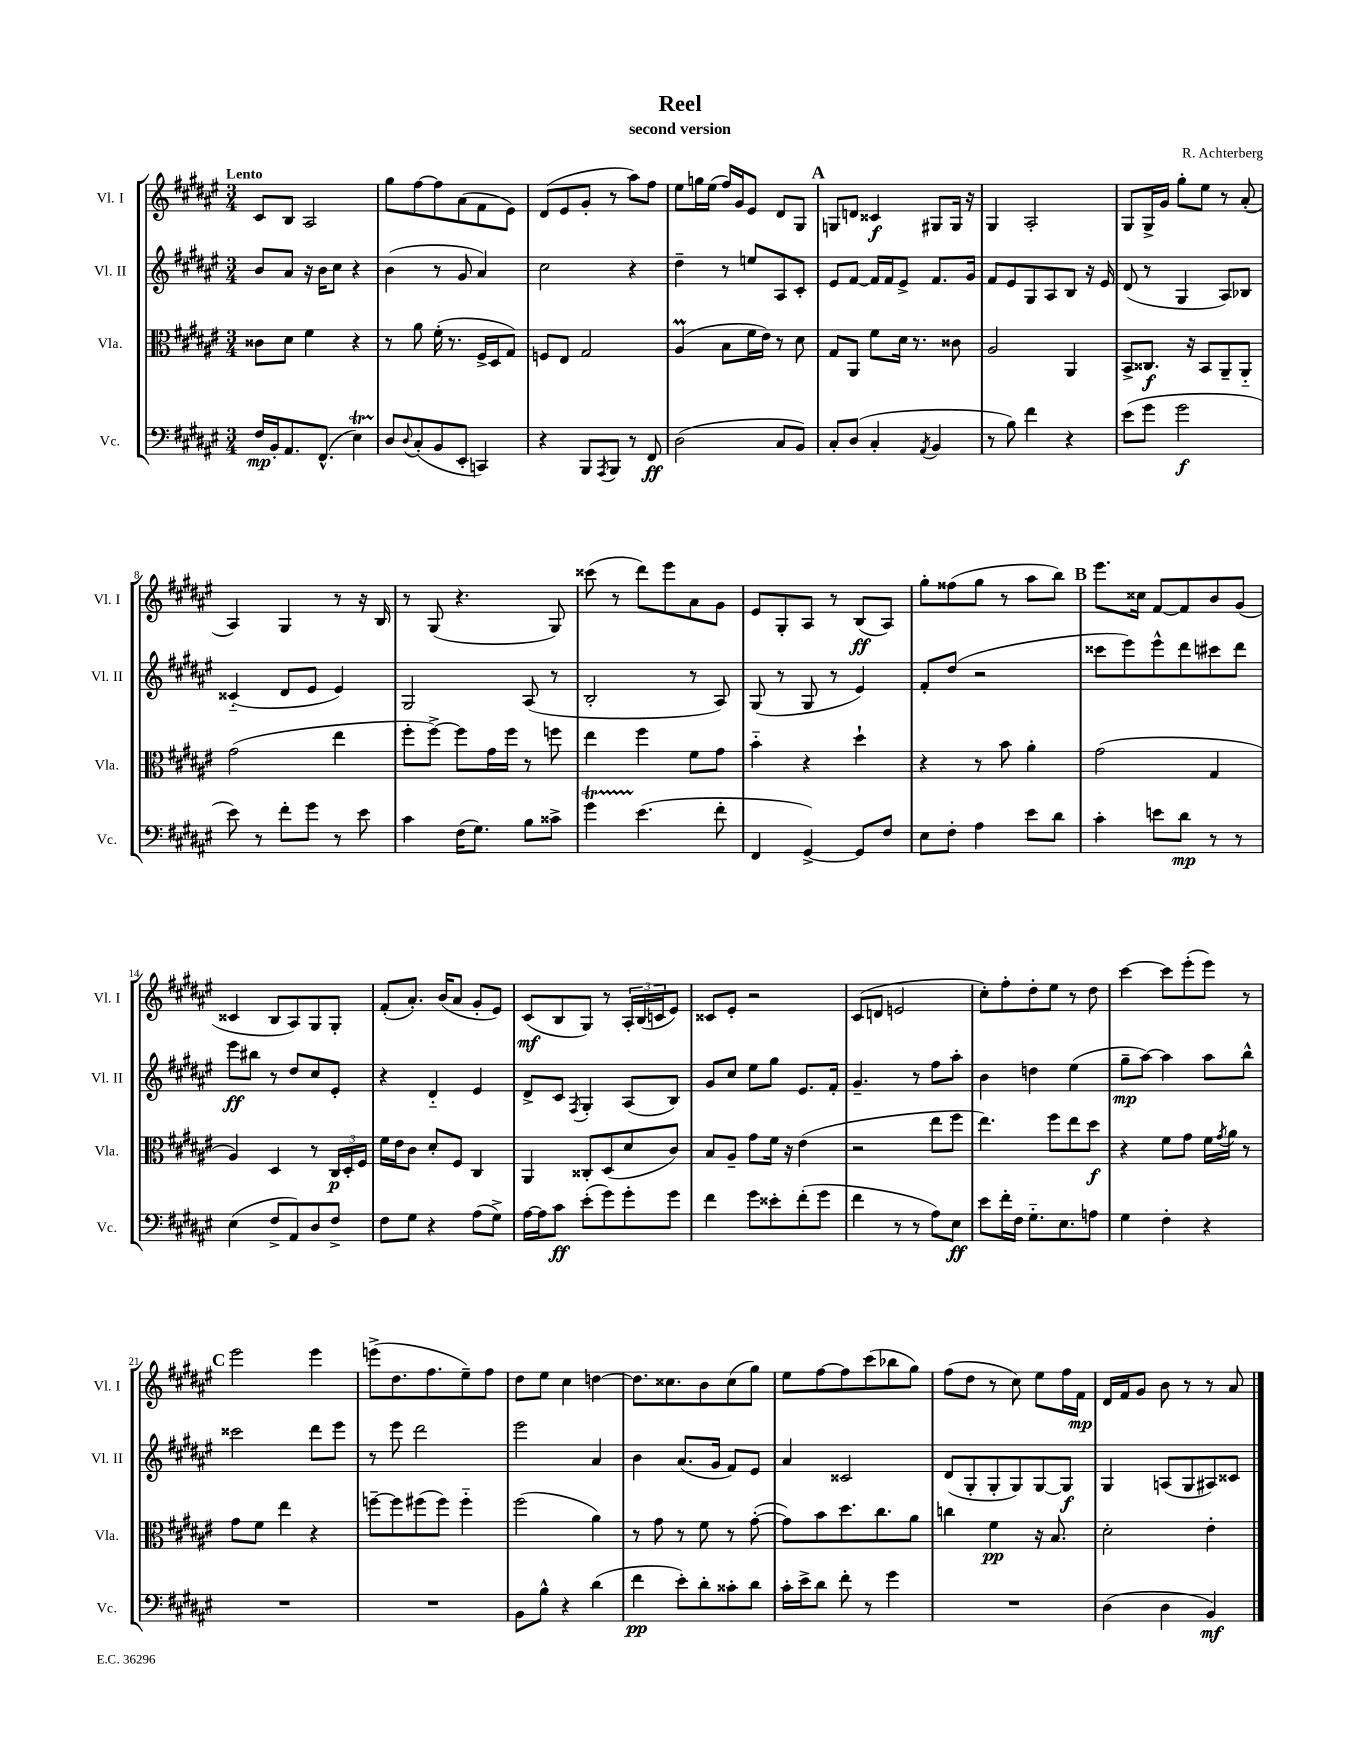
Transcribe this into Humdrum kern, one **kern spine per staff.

**kern	**dynam	**kern	**dynam	**kern	**dynam	**kern	**dynam
*part4	*part4	*part3	*part3	*part2	*part2	*part1	*part1
*staff4	*staff4	*staff3	*staff3	*staff2	*staff2	*staff1	*staff1
*I"Vc.	*	*I"Vla.	*	*I"Vl. II	*	*I"Vl. I	*
*I'Vc.	*	*I'Vla.	*	*I'Vl. II	*	*I'Vl. I	*
*clefF4	*	*clefC3	*	*clefG2	*	*clefG2	*
*k[f#c#g#d#a#e#]	*	*k[f#c#g#d#a#e#]	*	*k[f#c#g#d#a#e#]	*	*k[f#c#g#d#a#e#]	*
*M3/4	*	*M3/4	*	*M3/4	*	*M3/4	*
=1	=1	=1	=1	=1	=1	=1	=1
!	!	!	!	!	!	!LO:TX:a:B:t=Lento	!
16F#/LL	mp	8c##X\L	.	8b/L	.	8c#/L	.
16BB'/J	.	.	.	.	.	.	.
8.AA#/	.	8d#\J	.	8a#/J	.	8B/J	.
.	.	4f#\	.	16r	.	2A#/	.
(8.FF#^^/J	.	.	.	16b\KL	.	.	.
.	.	.	.	8cc#\J	.	.	.
4E#t\)	.	4r	.	4r	.	.	.
=2	=2	=2	=2	=2	=2	=2	=2
8D#/L	.	8r	.	(4b\	.	8gg#\L	.
8qqD#/	.	.	.	.	.	.	.
(8C#'/	.	8a#\	.	.	.	[8ff#\	.
8BB/	.	(16f#'\	.	8r	.	8ff#\]	.
.	.	8.r	.	.	.	.	.
8EE#'/J	.	.	.	8g#/	.	(8a#\	.
4CCn/)	.	16F#^/LL	.	4a#/)	.	8f#\	.
.	.	16D#/J	.	.	.	.	.
.	.	8G#/J)	.	.	.	8e#\J)	.
=3	=3	=3	=3	=3	=3	=3	=3
4r	.	8Fn/L	.	2cc#\	.	(8d#/L	.
.	.	8E#/J	.	.	.	8e#/	.
8BBB/L	.	2G#/	.	.	.	8g#'/J	.
8qAAA#/	.	.	.	.	.	.	.
8BBB/J	.	.	.	.	.	8r	.
8r	.	.	.	4r	.	8aa#\L)	.
8FF#/	ff	.	.	.	.	8ff#\J	.
=4	=4	=4	=4	=4	=4	=4	=4
(2D#\	.	(4A#m/	.	4dd#~\	.	8ee#\L	.
.	.	.	.	.	.	16ggn\L	.
.	.	.	.	.	.	(16ee#\JJ	.
.	.	8B\L	.	8r	.	16ff#/LL)	.
.	.	.	.	.	.	16g#/J	.
.	.	16f#\L	.	8een/L	.	8e#/J	.
.	.	16e#\JJ)	.	.	.	.	.
8C#/L	.	8r	.	8A#/	.	8d#/L	.
8BB/J)	.	8d#\	.	8c#'/J	.	8G#/J	.
!!LO:REH:place=s1:t=A
=5	=5	=5	=5	=5	=5	=5	=5
8C#'/L	.	8G#/L	.	8e#/L	.	8Gn/L	.
(8D#/J	.	8AA#/J	.	[8f#/J	.	8dn/J	.
4C#'/	.	8f#\L	.	16f#/LL]	.	4c##X/	f
.	.	.	.	16f#/J	.	.	.
.	.	16d#\Jk	.	8e#^/J	.	.	.
.	.	8.r	.	.	.	.	.
8qAA#/	.	.	.	.	.	.	.
4BB/	.	.	.	8.f#/L	.	8G#X/L	.
.	.	8c##X\	.	.	.	16G#/Jk	.
.	.	.	.	16g#/Jk	.	16r	.
=6	=6	=6	=6	=6	=6	=6	=6
8r	.	2A#/	.	8f#/L	.	4G#/	.
8B\)	.	.	.	8e#/	.	.	.
4f#\	.	.	.	8G#/	.	2A#'/	.
.	.	.	.	8A#/	.	.	.
4r	.	4AA#/	.	8B/J	.	.	.
.	.	.	.	16r	.	.	.
.	.	.	.	16e#/	.	.	.
=7	=7	=7	=7	=7	=7	=7	=7
(8e#\L	.	8BB^/L	.	(8d#/	.	8G#/L	.
8g#\J	.	8.C##X/J	f	8r	.	16G#^/L	.
.	.	.	.	.	.	16g#/JJ	.
2g#\	f	.	.	4G#/	.	8gg#'\L	.
.	.	16r	.	.	.	.	.
.	.	8BB/L	.	.	.	8ee#\J	.
.	.	8AA#~/	.	8A#/L)	.	8r	.
.	.	8AA#/J	.	8B-X/J	.	(8a#'/	.
!!LO:LB:g=z
=8	=8	=8	=8	=8	=8	=8	=8
8e#\)	.	(2g#\	.	(4c##X/	.	4A#/)	.
8r	.	.	.	.	.	.	.
8f#'\L	.	.	.	8d#/L	.	4G#/	.
8g#\J	.	.	.	8e#/J	.	.	.
8r	.	4ee#\	.	4e#/)	.	8r	.
8e#\	.	.	.	.	.	16r	.
.	.	.	.	.	.	16B/	.
=9	=9	=9	=9	=9	=9	=9	=9
4c#\	.	8ff#'\L	.	2G#/	.	8r	.
.	.	[8ff#^\J)	.	.	.	(8G#/	.
(16F#\KL	.	8ff#\L]	.	.	.	4.r	.
8.G#\J)	.	.	.	.	.	.	.
.	.	16g#\L	.	.	.	.	.
.	.	16ff#\JJ	.	.	.	.	.
8B\L	.	8r	.	(8A#/	.	.	.
8c##X^\J	.	8ffn\	.	8r	.	8G#/)	.
=10	=10	=10	=10	=10	=10	=10	=10
4g#T\	.	4ee#\	.	2B'/	.	(8ccc##X\	.
.	.	.	.	.	.	8r	.
(4.e#\	.	4ff#\	.	.	.	8ddd#\L)	.
.	.	.	.	.	.	8eee#\	.
.	.	8f#\L	.	8r	.	8a#\	.
8f#'\	.	8g#\J	.	8A#/)	.	8g#\J	.
=11	=11	=11	=11	=11	=11	=11	=11
4FF#/	.	4b\	.	(8G#/	.	8e#/L	.
.	.	.	.	8r	.	8G#'/	.
[4GG#^/)	.	4r	.	8G#/	.	8A#/J	.
.	.	.	.	8r	.	8r	.
8GG#/L]	.	4dd#`\	.	4e#/)	.	(8B/L	ff
8F#/J	.	.	.	.	.	8A#/J)	.
=12	=12	=12	=12	=12	=12	=12	=12
8E#\L	.	4r	.	8f#'/L	.	8gg#'\L	.
8F#'\J	.	.	.	(8dd#/J	.	(8ff##X\	.
4A#\	.	8r	.	2r	.	8gg#\J	.
.	.	8b\	.	.	.	8r	.
8e#\L	.	4a#'\	.	.	.	8aa#\L	.
8d#\J	.	.	.	.	.	8bb\J)	.
!!LO:REH:place=s1:t=B
=13	=13	=13	=13	=13	=13	=13	=13
4c#'\	.	(2g#\	.	8ccc##X\L	.	8.eee#\L	.
.	.	.	.	8eee#\)	.	.	.
.	.	.	.	.	.	16cc##X\Jk	.
8en\L	.	.	.	8eee#^^\	.	[8f#/L	.
8d#\J	mp	.	.	8ddd#\	.	8f#/]	.
8r	.	4G#/	.	8ccc#X\	.	8b/	.
8r	.	.	.	8ddd#\J	.	(8g#/J	.
!!LO:LB:g=z
=14	=14	=14	=14	=14	=14	=14	=14
(4E#\	.	4A#/)	.	8eee#\L	ff	4c##X/	.
.	.	.	.	8bb#X\J	.	.	.
8F#^/L	.	4D#/	.	8r	.	8B/L	.
8AA#/)	.	.	.	8dd#/L	.	8A#/)	.
8D#/	.	8r	.	8cc#/	.	8G#/	.
8F#^/J	.	24C#/LL	p	8e#'/J	.	8G#'/J	.
.	.	24D#'/	.	.	.	.	.
.	.	24F#/JJ	.	.	.	.	.
=15	=15	=15	=15	=15	=15	=15	=15
8F#\L	.	16f#\LL	.	4r	.	(8f#'/L	.
.	.	16e#\J	.	.	.	.	.
8G#\J	.	8c#\J	.	.	.	8.a#'/J)	.
4r	.	8d#'/L	.	4d#/	.	.	.
.	.	.	.	.	.	(16b/KL	.
.	.	8F#/J	.	.	.	8a#/J	.
(8A#\L	.	4C#/	.	4e#/	.	8g#'/L	.
8G#^\J)	.	.	.	.	.	8e#/J)	.
=16	=16	=16	=16	=16	=16	=16	=16
[16A#\LL	.	4AA#/	.	8d#^/L	.	(8c#/L	mf
16A#\J]	.	.	.	.	.	.	.
8c#\J	ff	.	.	8c#/J	.	8B/	.
.	.	.	.	8qF#/	.	.	.
(8e#'\L	.	8C##X'/L	.	4G#'/	.	8G#/J)	.
8g#\)	.	(8D#/	.	.	.	8r	.
8g#'\	.	8d#/	.	(8A#/L	.	24A#'/LL	.
.	.	.	.	.	.	(24B/	.
.	.	.	.	.	.	24cn/J	.
8g#\J	.	8c#/J)	.	8B/J)	.	8e#/J)	.
=17	=17	=17	=17	=17	=17	=17	=17
4f#\	.	8B/L	.	8g#/L	.	8c##X/L	.
.	.	8A#~/J	.	8cc#/J	.	8e#'/J	.
8g#\L	.	8g#\L	.	8ee#\L	.	2r	.
8e##X'\	.	16f#\Jk	.	8gg#\J	.	.	.
.	.	16r	.	.	.	.	.
(8f#'\	.	(4e#\	.	8.e#/L	.	.	.
8g#\J	.	.	.	.	.	.	.
.	.	.	.	16f#'/Jk	.	.	.
=18	=18	=18	=18	=18	=18	=18	=18
4f#\	.	2r	.	4.g#~/	.	(8c#/L	.
.	.	.	.	.	.	8dn/J	.
8r	.	.	.	.	.	2en/	.
8r	.	.	.	8r	.	.	.
8A#\L)	.	8ee#\L	.	8ff#\L	.	.	.
8E#\J	ff	8ff#\J	.	8aa#'\J	.	.	.
=19	=19	=19	=19	=19	=19	=19	=19
8e#\L	.	4.ee#\)	.	4b\	.	8cc#'\L)	.
16f#'\L	.	.	.	.	.	8ff#'\	.
16F#\JJ	.	.	.	.	.	.	.
8.G#\L	.	.	.	4ddn\	.	8dd#'\	.
.	.	8ff#\L	.	.	.	8ee#\J	.
8.E#\	.	.	.	.	.	.	.
.	.	8ee#\	.	(4ee#\	.	8r	.
8An\J	.	8dd#\J	f	.	.	8dd#\	.
=20	=20	=20	=20	=20	=20	=20	=20
4G#\	.	4r	.	8gg#~\L	mp	[4ccc#\	.
.	.	.	.	[8aa#\J)	.	.	.
4F#'\	.	8f#\L	.	4aa#\]	.	8ccc#\L]	.
.	.	8g#\J	.	.	.	(8eee#'\	.
4r	.	16f#\LL	.	8aa#\L	.	8eee#\J)	.
.	.	8qg#/	.	.	.	.	.
.	.	16a#\JJ	.	.	.	.	.
.	.	8r	.	8bb^^\J	.	8r	.
!!LO:LB:g=z
!!LO:REH:place=s1:t=C
=21	=21	=21	=21	=21	=21	=21	=21
2.r	.	8g#\L	.	2ccc##X\	.	2eee#\	.
.	.	8f#\J	.	.	.	.	.
.	.	4ee#\	.	.	.	.	.
.	.	4r	.	8ddd#\L	.	4eee#\	.
.	.	.	.	8eee#\J	.	.	.
=22	=22	=22	=22	=22	=22	=22	=22
2.r	.	[8ffn~\L	.	8r	.	(8eeen^\L	.
.	.	8ff\]	.	8eee#\	.	8.dd#\	.
.	.	(8ff#X\	.	2ddd#\	.	.	.
.	.	.	.	.	.	8.ff#\	.
.	.	8ff#\J)	.	.	.	.	.
.	.	4ff#\	.	.	.	8ee#~\)	.
.	.	.	.	.	.	8ff#\J	.
=23	=23	=23	=23	=23	=23	=23	=23
8BB\L	.	(2ff#\	.	2eee#\	.	8dd#\L	.
8B^^\J	.	.	.	.	.	8ee#\J	.
4r	.	.	.	.	.	4cc#\	.
(4d#\	.	4a#\)	.	4a#/	.	[4ddn\	.
=24	=24	=24	=24	=24	=24	=24	=24
4f#\	pp	8r	.	4b\	.	8.dd\L]	.
.	.	8g#\	.	.	.	.	.
.	.	.	.	.	.	8.cc##X\	.
8e#'\L)	.	8r	.	(8.a#/L	.	.	.
8d#'\	.	8f#\	.	.	.	8b\	.
.	.	.	.	16g#/Jk	.	.	.
8c##X'\	.	8r	.	8f#/L)	.	(8cc##\	.
8d#\J	.	([8g#'\	.	8e#/J	.	8gg#\J)	.
=25	=25	=25	=25	=25	=25	=25	=25
16c#'\LL	.	8g#\L])	.	4a#/	.	8ee#\L	.
16e#^\J	.	.	.	.	.	.	.
8d#\J	.	8b\	.	.	.	[8ff#\	.
8f#'\	.	8.dd#\	.	2c##X/	.	8ff#\]	.
8r	.	.	.	.	.	(8ccc#\	.
.	.	8.cc#\	.	.	.	.	.
4g#\	.	.	.	.	.	8bb-X\	.
.	.	8a#\J	.	.	.	8gg#\J)	.
=26	=26	=26	=26	=26	=26	=26	=26
2.r	.	4ccn\	.	(8d#/L	.	(8ff#\L	.
.	.	.	.	8G#'/	.	8dd#\J	.
.	.	4f#\	pp	8G#'/	.	8r	.
.	.	.	.	8G#/)	.	8cc#\)	.
.	.	16r	.	[8G#/	.	8ee#\L	.
.	.	8.B/	.	.	.	.	.
.	.	.	.	8G#/J]	f	16ff#\L	.
.	.	.	.	.	.	16f#\JJ	mp
=27	=27	=27	=27	=27	=27	=27	=27
(4D#\	.	2d#'\	.	4G#/	.	16d#/LL	.
.	.	.	.	.	.	16f#/J	.
.	.	.	.	.	.	8g#/J	.
4D#\	.	.	.	(8An/L	.	8b\	.
.	.	.	.	8G#/	.	8r	.
4BB/)	mf	4e#'\	.	8A#X/)	.	8r	.
.	.	.	.	8c##X/J	.	8a#/	.
==	==	==	==	==	==	==	==
*-	*-	*-	*-	*-	*-	*-	*-
